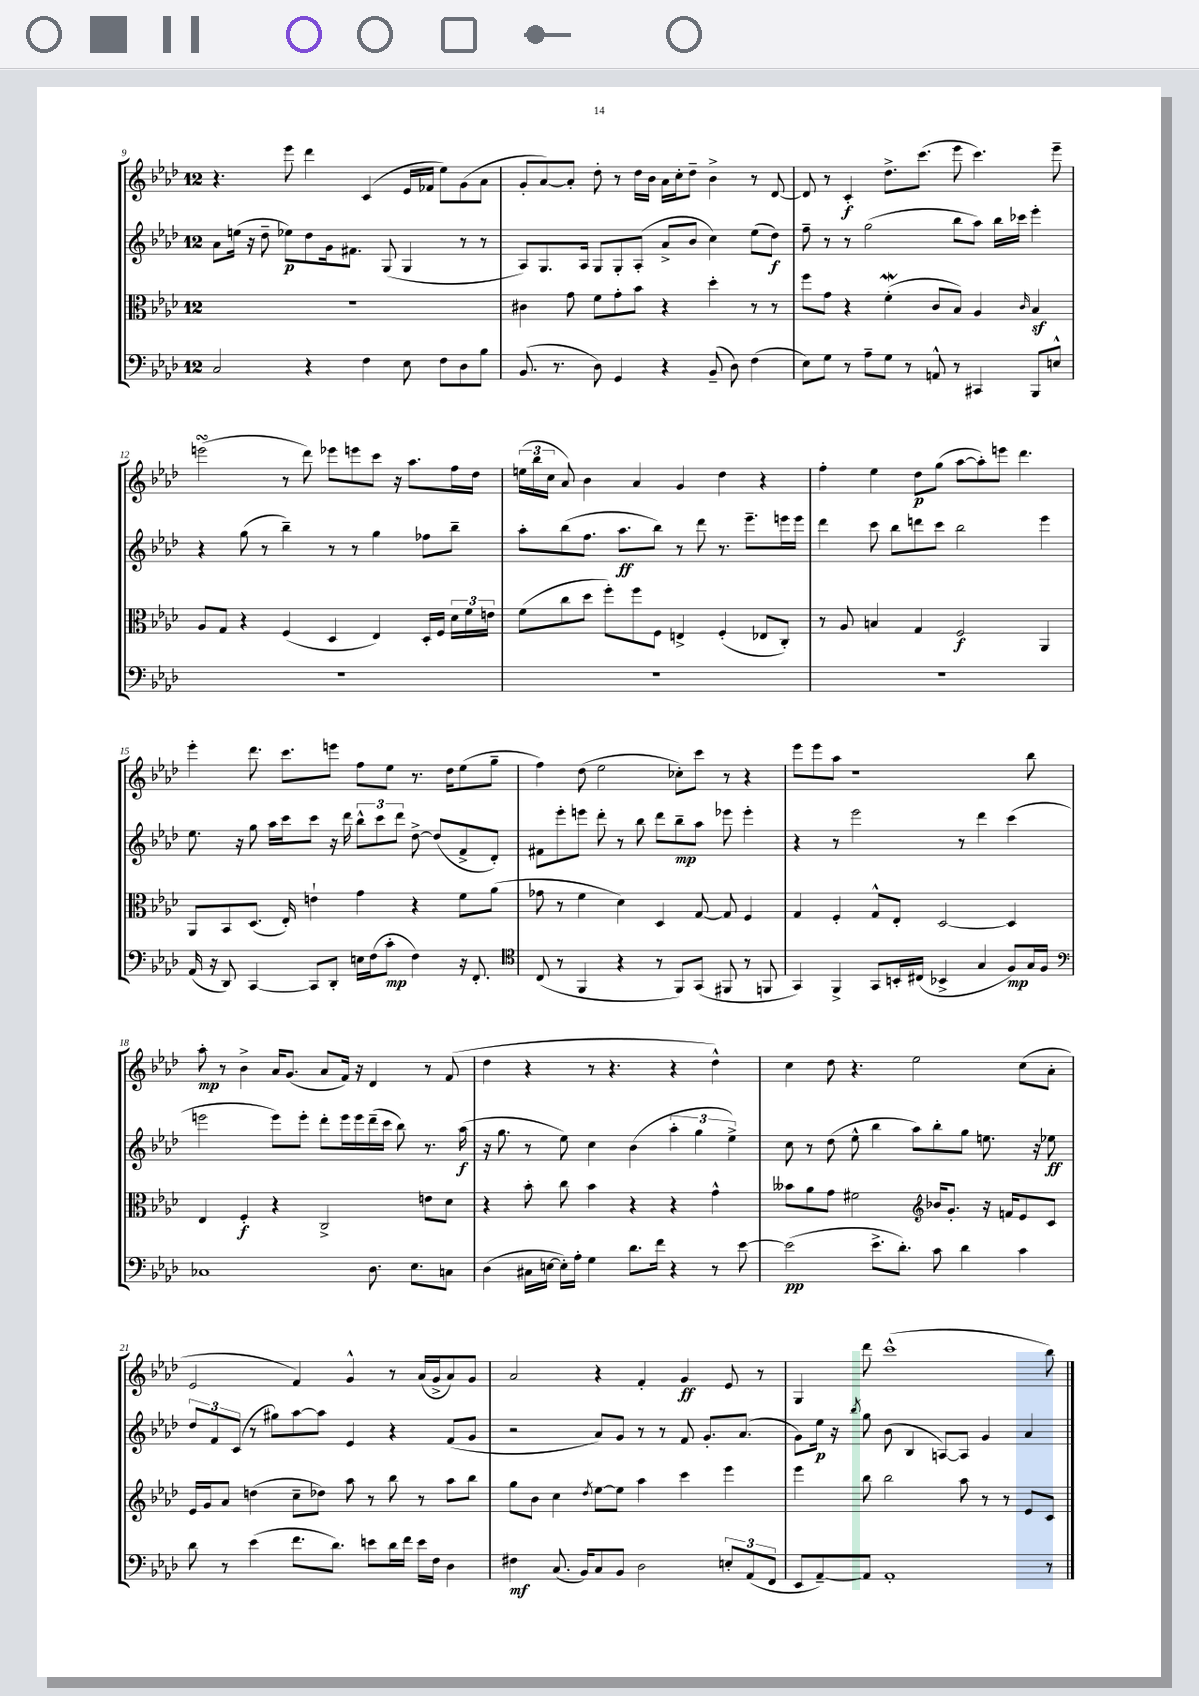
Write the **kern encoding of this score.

**kern	**kern	**kern	**kern
*staff4	*staff3	*staff2	*staff1
*clefF4	*clefC3	*clefG2	*clefG2
*k[b-e-a-d-]	*k[b-e-a-d-]	*k[b-e-a-d-]	*k[b-e-a-d-]
*M12/8	*M12/8	*M12/8	*M12/8
2C	1.r	8a-	4.r
.	.	(16ee	.
.	.	16r	.
.	.	8dd-~	.
.	.	8ee-)	8eee-
4r	.	8dd-	4ddd-
.	.	16g	.
.	.	8.f#	.
4F	.	.	(4c
.	.	(8G	.
8E-	.	4G	16e-
.	.	.	16f-
8F	.	.	8ee-)
8D-	.	8r	(8g
8B-	.	8r	8a-
=	=	=	=
(8.BB-	4c#	8A-)	8g'
.	.	8.G	[8a-)
8.r	.	.	.
.	8g	.	8a-']
.	.	16A-	.
8D-)	8f	8G	8dd-'
4GG	8g'	8G'	8r
.	8b-	(8A-'	16dd-
.	.	.	16b-
4r	4r	8a-^	16a-
.	.	.	16cc'
.	.	8b-	8dd-~
(8BB-~	4dd-'	4cc)	4b-^
8D-)	.	.	.
(4F	8r	(8ee-	8r
.	8r	8dd-)	[8d-
=	=	=	=
8E-)	8ff	8ff~	8d-]
8G	8g	8r	8r
8r	4r	8r	4c'
8A-~	.	(2gg	.
8G	(4f'	.	8.dd-^
8r	.	.	.
.	.	.	(8.ccc
8AA^^	8c	.	.
8r	8B-)	8bb-	8eee-
4CC#	4A-	8aa-)	4.ccc)
.	.	16bb-	.
.	.	16ccc-	.
.	16qqc	.	.
8BBB-	4B-	4eee-'	.
8E^^	.	.	8eee-~
=	=	=	=
1.r	8A-	4r	(2eee
.	8G	.	.
.	4r	(8gg	.
.	.	8r	.
.	(4F	4bb-~)	8r
.	.	.	8ddd-)
.	4D-	8r	8eee-
.	.	8r	8eee
.	4E-)	4gg	8ccc
.	.	.	16r
.	.	.	8.aa-
.	16D-'	8ff-	.
.	16F	.	.
.	24d-	8bb-~	16ff
.	24f	.	.
.	.	.	16dd-
.	24e	.	.
=	=	=	=
1.r	(8f	8aa-'	(24ee
.	.	.	24bb-
.	.	.	24cc
.	8cc	(8bb-	8a-)
.	8dd-	8.ff	4b-
.	8ff')	.	.
.	.	8.aa-	.
.	8ff	.	4a-
.	8F	8bb-)	.
.	4E^	8r	4g
.	.	8ddd-	.
.	(4F'	8.r	4dd-
.	.	8.eee-~	.
.	8E-	.	4r
.	8C')	16eee	.
.	.	16eee	.
=	=	=	=
1.r	8r	4ddd-	4ff'
.	8A-	.	.
.	4B	8ccc	4ee-
.	.	8bb-	.
.	4G	8ddd	8dd-
.	.	8ccc	(8gg
.	2F	2bb-	[8aa-
.	.	.	8aa-'])
.	.	.	8eee
.	.	.	4.ddd-
.	4AA-	4eee-	.
=	=	=	=
(16AA-	8AA-	8.ee-	4eee-'
16r	.	.	.
8DD-)	8BB-	.	.
.	.	16r	.
[4CC	(8.D-	8gg	8.ddd-
.	.	16aa-	.
.	16E-')	16ccc	8.ccc
8CC]	4e`	8ccc	.
8DD-'	.	16r	8eee
.	.	16ddd-	.
16E	4g	12bb-^^	8ff
(16F	.	.	.
.	.	12ccc	.
8c'	.	.	8ee-
.	.	12ddd-	.
4F)	4r	[8dd-^	8.r
.	.	(8dd-]	.
.	.	.	16dd-
16r	8f	8f^	(8ee-
8.FF'	.	.	.
.	(8a-	8d-')	8gg~
=	=	=	=
*clefC4	*	*	*
(8C	8g-	8f#	4ff)
8r	8r	8eee-'	.
4FF	4f	8eee	(8dd-
.	.	8ddd-'	2ee-
4r	4d-)	8r	.
.	.	8bb-	.
8r	4D-	8ddd-	.
8FF)	.	8bb-~	8cc-')
(8GG	[8G	8aa-	8ccc
8FF#	8G]	8eee-	8r
8r	4F	4eee-'	4r
8FF	.	.	.
=	=	=	=
4GG)	4G	4r	8eee-
.	.	.	8eee-
4FF^	4F'	8r	8aa-
.	.	2eee-	1r
8GG	8G^^	.	.
16BB'	8E-'	.	.
(16C#	.	.	.
4BB-^	[2D-	.	.
.	.	8r	.
4G	.	4ddd-	.
8F)	4D-]	(4ccc	.
16G	.	.	8bb-
16F	.	.	.
=	=	=	=
*clefF4	*	*	*
1C-	4E-	2eee	8aa-'
.	.	.	8r
.	4F'	.	4b-^
.	4r	8eee)	16a-
.	.	.	(8.g
.	.	8eee'	.
.	2C^	8ddd-'	8a-
.	.	16eee	16f)
.	.	16eee	16r
8.D-	.	(16ddd-~	4d-
.	.	16ccc	.
.	.	8bb-)	.
8.E-	.	.	.
.	8e	8.r	8r
8C	8d-	.	(8f
.	.	(16aa-	.
=	=	=	=
(4D-	4r	16r	4dd-
.	.	8.gg	.
16C#	8b-'	8r	4r
[16E	.	.	.
16E'])	8cc	8ee-)	.
16A-'	.	.	.
4G	4b-	4cc	8r
.	.	.	4.r
8.d-	4r	(4b-	.
16f	.	.	.
4r	4r	6aa-'	4r
.	.	6gg	.
8r	4g^^	.	4dd-^^)
.	.	6ee-^)	.
[8e-	.	.	.
=	=	=	=
(2e-]	8b--	8cc	4cc
.	8a-	8r	.
.	8g	(8dd-	8dd-
.	2f#	8ee-^^	4.r
8.e-^	.	4bb-	.
8.d-')	.	.	.
.	.	8aa-)	2ee-
*	*clefG2	*	*
8c	16b-	8bb-'	.
.	8.g'	.	.
4d-	.	8gg	.
.	16r	8.ee	.
.	16f	.	.
4c	8e-	.	(8cc
.	.	16r	.
.	8c	8ee-	8a-'
=	=	=	=
8d-	16e-	12dd-	2e-
.	16g	.	.
.	.	12f	.
8r	8a-	.	.
.	.	(12c	.
(4e-	(4dd	8r	.
.	.	8gg#)	.
8.f	8cc~	[8aa-	4f)
.	8dd-)	8aa-]	.
8.d-)	.	.	.
.	8aa-	4e-	4g^^
8e	8r	.	.
16d-	8bb-	4r	8r
16f	.	.	.
16e	8r	.	(16a-
16F	.	.	16g^
4D-	8aa-	(8f	8a-)
.	8bb-	8g	8g
=	=	=	=
4F#	8gg	2r	2a-
.	8b-	.	.
(8.C	4cc	.	.
16BB-)	.	.	.
.	8qdd-	.	.
8C	[8ee-	8a-)	4r
8BB-	8ee-]	8g	.
2D-	4aa-	8r	4f'
.	.	8r	.
.	4ccc	8f	4g
.	.	8.g'	.
12E'	4eee-	.	8e-
.	.	(8.a-	.
(12AA-	.	.	.
.	.	.	8r
12FF	.	.	.
=	=	=	=
8EE-	4eee-	8g)	4G
[8AA-~)	.	16ee-	.
.	.	16r	.
.	.	8qbb-	.
8AA-]	8bb-	8gg	8ddd-
1AA-'	2bb-	(8b-	(1ccc^^
.	.	4B-	.
.	.	[8A)	.
.	8aa-	8A]	.
.	8r	4g	.
.	8r	.	.
.	8e-	4a-	.
8r	8c	.	8bb-)
==	==	==	==
*-	*-	*-	*-
